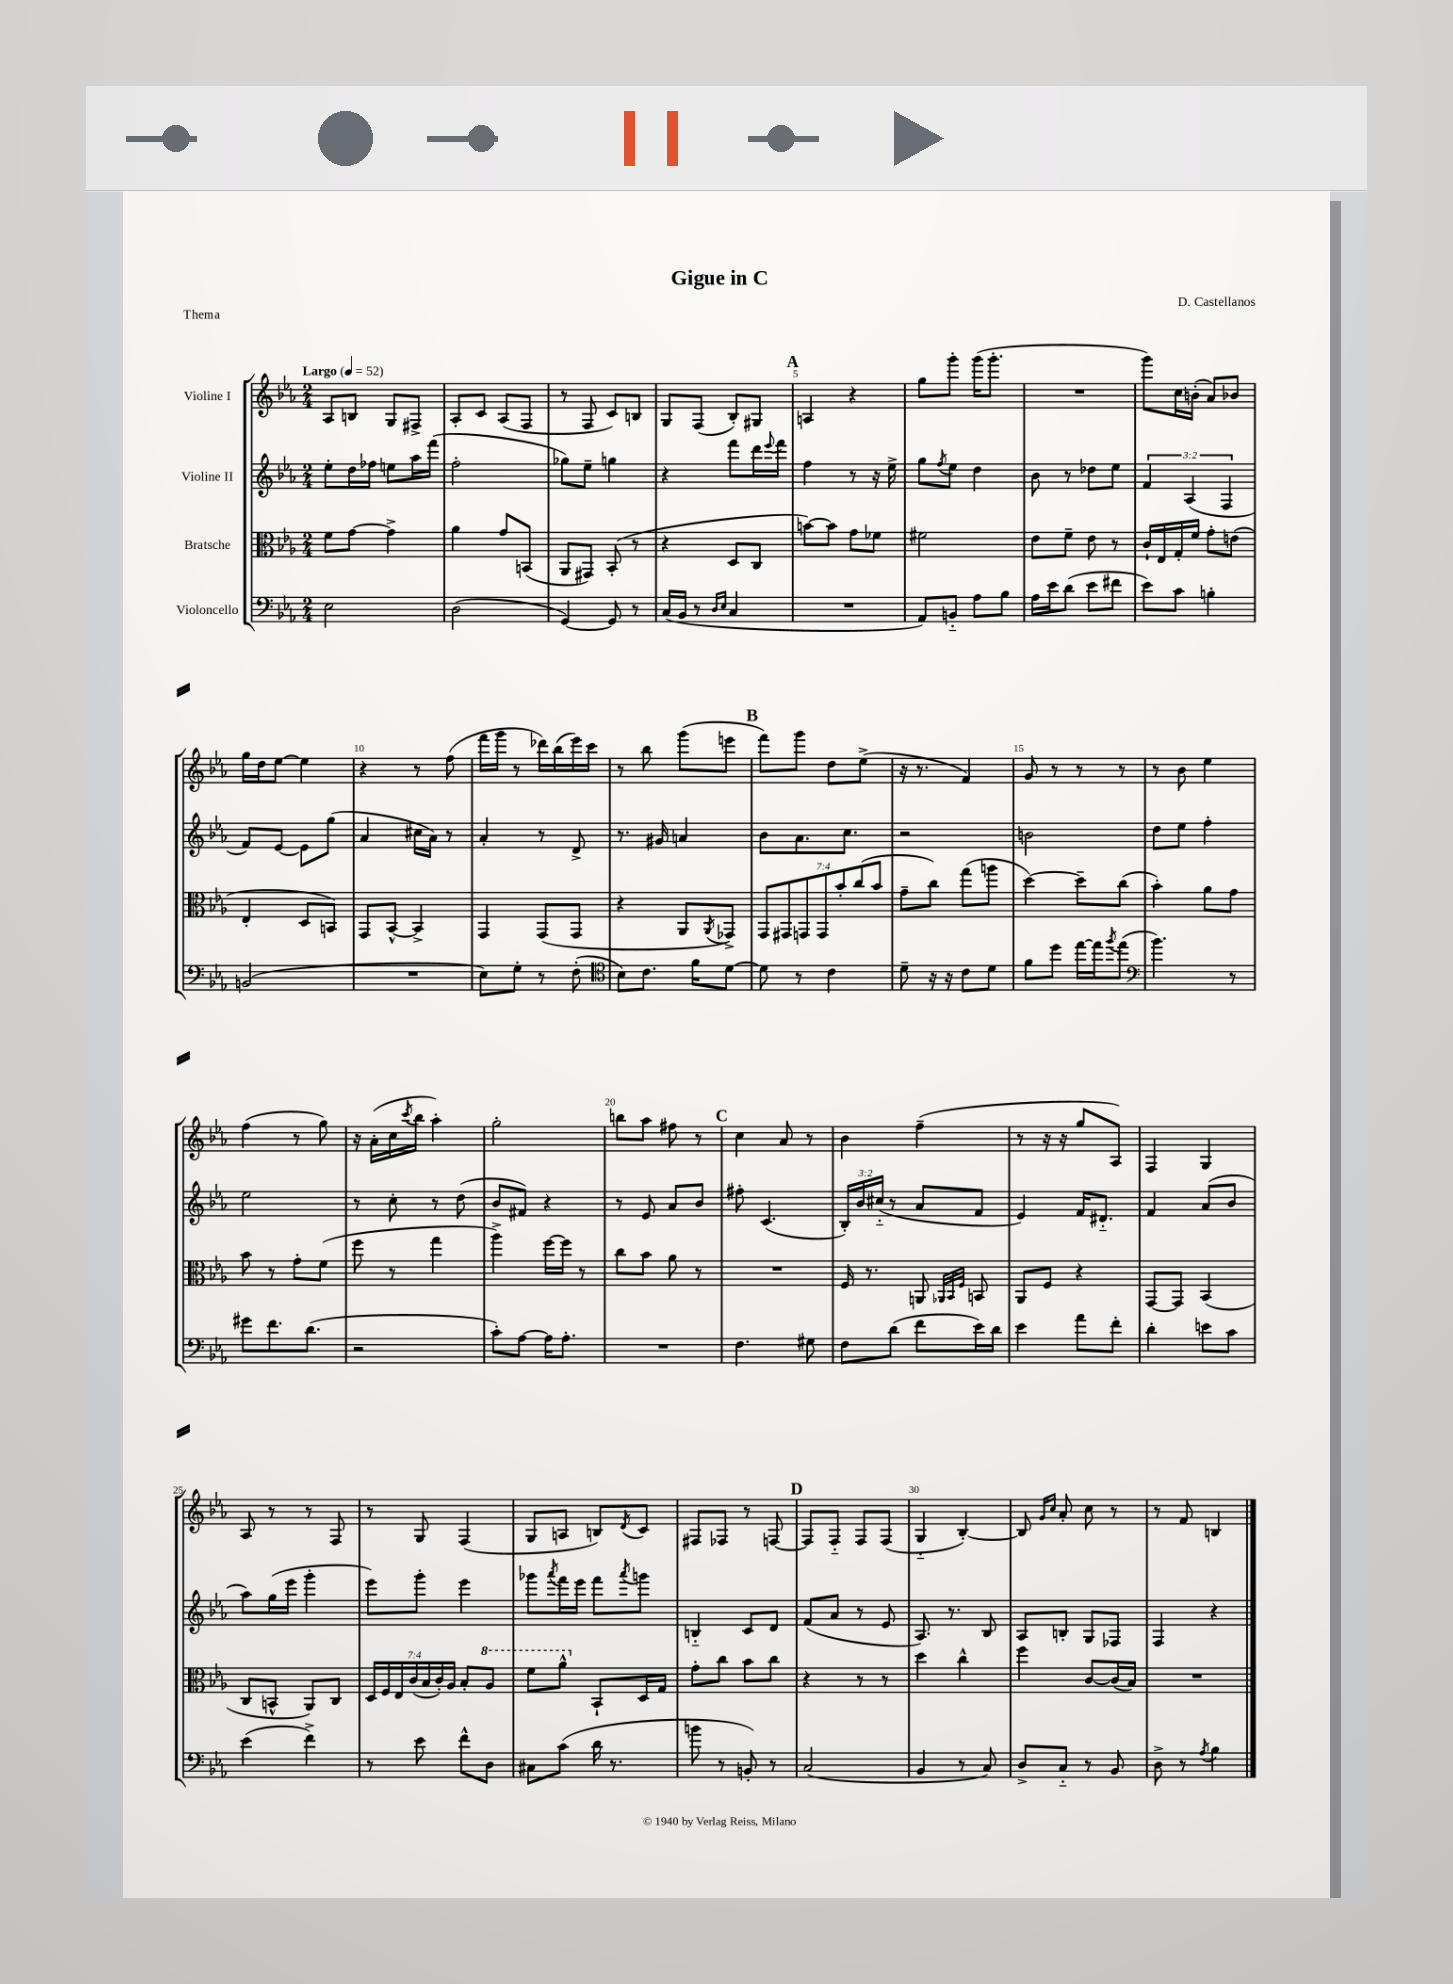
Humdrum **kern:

**kern	**kern	**kern	**kern
*staff4	*staff3	*staff2	*staff1
*clefF4	*clefC3	*clefG2	*clefG2
*k[b-e-a-]	*k[b-e-a-]	*k[b-e-a-]	*k[b-e-a-]
*M2/4	*M2/4	*M2/4	*M2/4
*MM52	*MM52	*MM52	*MM52
2E-	8f	8ee-'	8A-
.	[8g	16dd	8B
.	.	16ff-	.
.	4g^]	8ee	8G
.	.	16aa-	8F#^
.	.	(16fff	.
=	=	=	=
(2D	4a-	2ff'	8A-'
.	.	.	8c
.	8g	.	(8A-
.	(8BB	.	8F
=	=	=	=
[4GG)	8AA-	8gg-)	8r
.	8GG#)	8ee-~	8F
8GG]	(8BB-'	4gg	8c)
8r	8r	.	8B
=	=	=	=
(16C	4r	4r	8G
16BB-	.	.	.
8r	.	.	(8F
16qqD	.	.	.
16qqE-	.	.	.
4C	8D	8fff	8B-')
.	8C	16ddd	8G#
.	.	8qqeee-	.
.	.	16fff	.
=	=	=	=
2r	[8b)	4ff	4A
.	8b]	.	.
.	8g	8r	4r
.	8f-	16r	.
.	.	16ee-^	.
=	=	=	=
8AA-)	2f#	8gg	8gg
.	.	8qff	.
8BB'~	.	8ee-	8ggg'
8A-	.	4dd	(16ggg
.	.	.	8.ggg'
8B-	.	.	.
=	=	=	=
16A-	8e-	8b-	2r
16e-	.	.	.
(8d	8f~	8r	.
8e-	8e-	8dd-	.
8f#	8r	8ee-	.
=	=	=	=
8e-)	16c`	6f	8ggg)
.	16E-	.	.
8c	16G'	.	16cc
.	.	(6A-	.
.	16f	.	(16b'
4B'	8g'	.	8a-)
.	.	6F	.
.	(8e	.	8b-
=	=	=	=
(2BB	4E-'	8f)	16gg
.	.	.	16dd
.	.	[8e-	[8ee-
.	8D	8e-]	4ee-]
.	8BB)	(8gg	.
=	=	=	=
2r	8GG	4a-	4r
.	[8BB-^^	.	.
.	4BB-^]	16cc#	8r
.	.	16a-)	.
.	.	8r	(8ff
=	=	=	=
8E-)	4GG	4a-'	16fff
.	.	.	16ggg
8G'	.	.	8r
8r	(8GG	8r	16ddd-)
.	.	.	(16bb-
(8F'	8GG	8d^	16eee-)
.	.	.	16ccc
=	=	=	=
*clefC4	*	*	*
8B-)	4r	8.r	8r
8.c	.	.	8bb-
.	.	16g#	.
.	8AA-	4a	(8ggg
16f	.	.	.
.	8qAA-	.	.
[8d	8GG-^)	.	8eee
=	=	=	=
8d]	14GG	8b-	8fff)
.	14GG#	.	.
8r	.	8.a-	8ggg
.	14GG	.	.
.	14GG	.	.
4c	.	.	8dd
.	14b-'	.	.
.	.	8.cc	.
.	(14cc	.	.
.	.	.	(8ee-^
.	14b-	.	.
=	=	=	=
8d~	8g~	2r	16r
.	.	.	8.r
16r	8cc)	.	.
16r	.	.	.
8c	(8gg	.	4f)
8d	8aa	.	.
=	=	=	=
8f	[4dd)	2b	8g
8dd	.	.	8r
[16ee-	8dd~]	.	8r
16ee-]	.	.	.
8qff	.	.	.
(8ee-	(8cc	.	8r
=	=	=	=
*clefF4	*	*	*
4.b-)	4b-')	8dd	8r
.	.	8ee-	8b-
.	8a-	4ff'	4ee-
8r	8g	.	.
=	=	=	=
8g#	8b-	2ee-	(4ff
8.f	8r	.	.
.	8g'	.	8r
(8.d	.	.	.
.	(8f	.	8gg)
=	=	=	=
2r	8ff	8r	16r
.	.	.	(16a-'
.	8r	8cc'	16cc
.	.	.	8qccc
.	.	.	16bb-
.	4gg	8r	4aa-')
.	.	(8dd	.
=	=	=	=
8c')	4aa-^)	8b-	2gg'
[8A-	.	8f#)	.
16A-]	[16ff	4r	.
8.A-'	16ff]	.	.
.	8r	.	.
=	=	=	=
2r	8cc	8r	8bb
.	8b-	8e-	8aa-
.	8a-	8a-	8ff#
.	8r	8b-	8r
=	=	=	=
4.F	2r	8ff#'	4cc
.	.	(4.c	.
.	.	.	8a-
8G#	.	.	8r
=	=	=	=
8F	16F	24B-')	4b-
.	.	24b-	.
.	8.r	.	.
.	.	(24cc#'~	.
(8d	.	8r	.
8f	8AA	8a-	(4ff~
.	32qqAA-	.	.
.	32qqBB-	.	.
.	32qqF	.	.
16e-)	8BB	8f	.
16d	.	.	.
=	=	=	=
4e-	8AA-	4e-)	8r
.	8F	.	16r
.	.	.	16r
8a-	4r	16f	8gg
.	.	8.d#'~	.
8f'	.	.	8A-)
=	=	=	=
4d'	[8GG	4f	4F
.	8GG]	.	.
8e	(4BB-	(8a-	4G
8c	.	8b-	.
=	=	=	=
(4e-	8C	8aa-)	8A-
.	8BB^^	(16gg	8r
.	.	16eee-	.
4f^)	8AA-)	4ggg'	8r
.	8C	.	8F
=	=	=	=
8r	28D	8eee-)	8r
.	28F	.	.
.	28E-	.	.
.	(28c	.	.
8e-	.	8ggg'	8G
.	28B-	.	.
.	28c')	.	.
.	28A-	.	.
8f^^	8B-'	4eee-	(4F
8D	8a-	.	.
=	=	=	=
8C#	8ff	8ggg-	8G
.	.	8qaaa-	.
(8c	8aa-^^	16fff	8A
.	.	16eee-	.
16d	8BB-`	8fff	8B)
8.r	.	.	.
.	.	8qaaa-	8qd
.	16D	8ggg	8c
.	16G	.	.
=	=	=	=
8b	8g'	4B'~	8F#
8r	8cc	.	8F-
8BB')	8b-	8c	8r
8r	8cc	8d	[8F
=	=	=	=
(2C	4r	(8f	8F]
.	.	8a-	8F'~
.	8r	8r	8F
.	8r	8e-	(8F
=	=	=	=
4BB-	4dd	8.A-)	4G'~
.	.	8.r	.
8r	4cc^^	.	[4B-')
8C)	.	8B-	.
=	=	=	=
8D^	4ff	8A-	8B-]
.	.	.	16qqg
.	.	.	16qqcc
8C'~	.	8B'	8a-'
8r	[8c	8G	8cc
8BB-	(16c]	8F-	8r
.	16B-)	.	.
=	=	=	=
8D^	2r	4F	8r
8r	.	.	8f
8qA-	.	.	.
4B-	.	4r	4B
==	==	==	==
*-	*-	*-	*-
